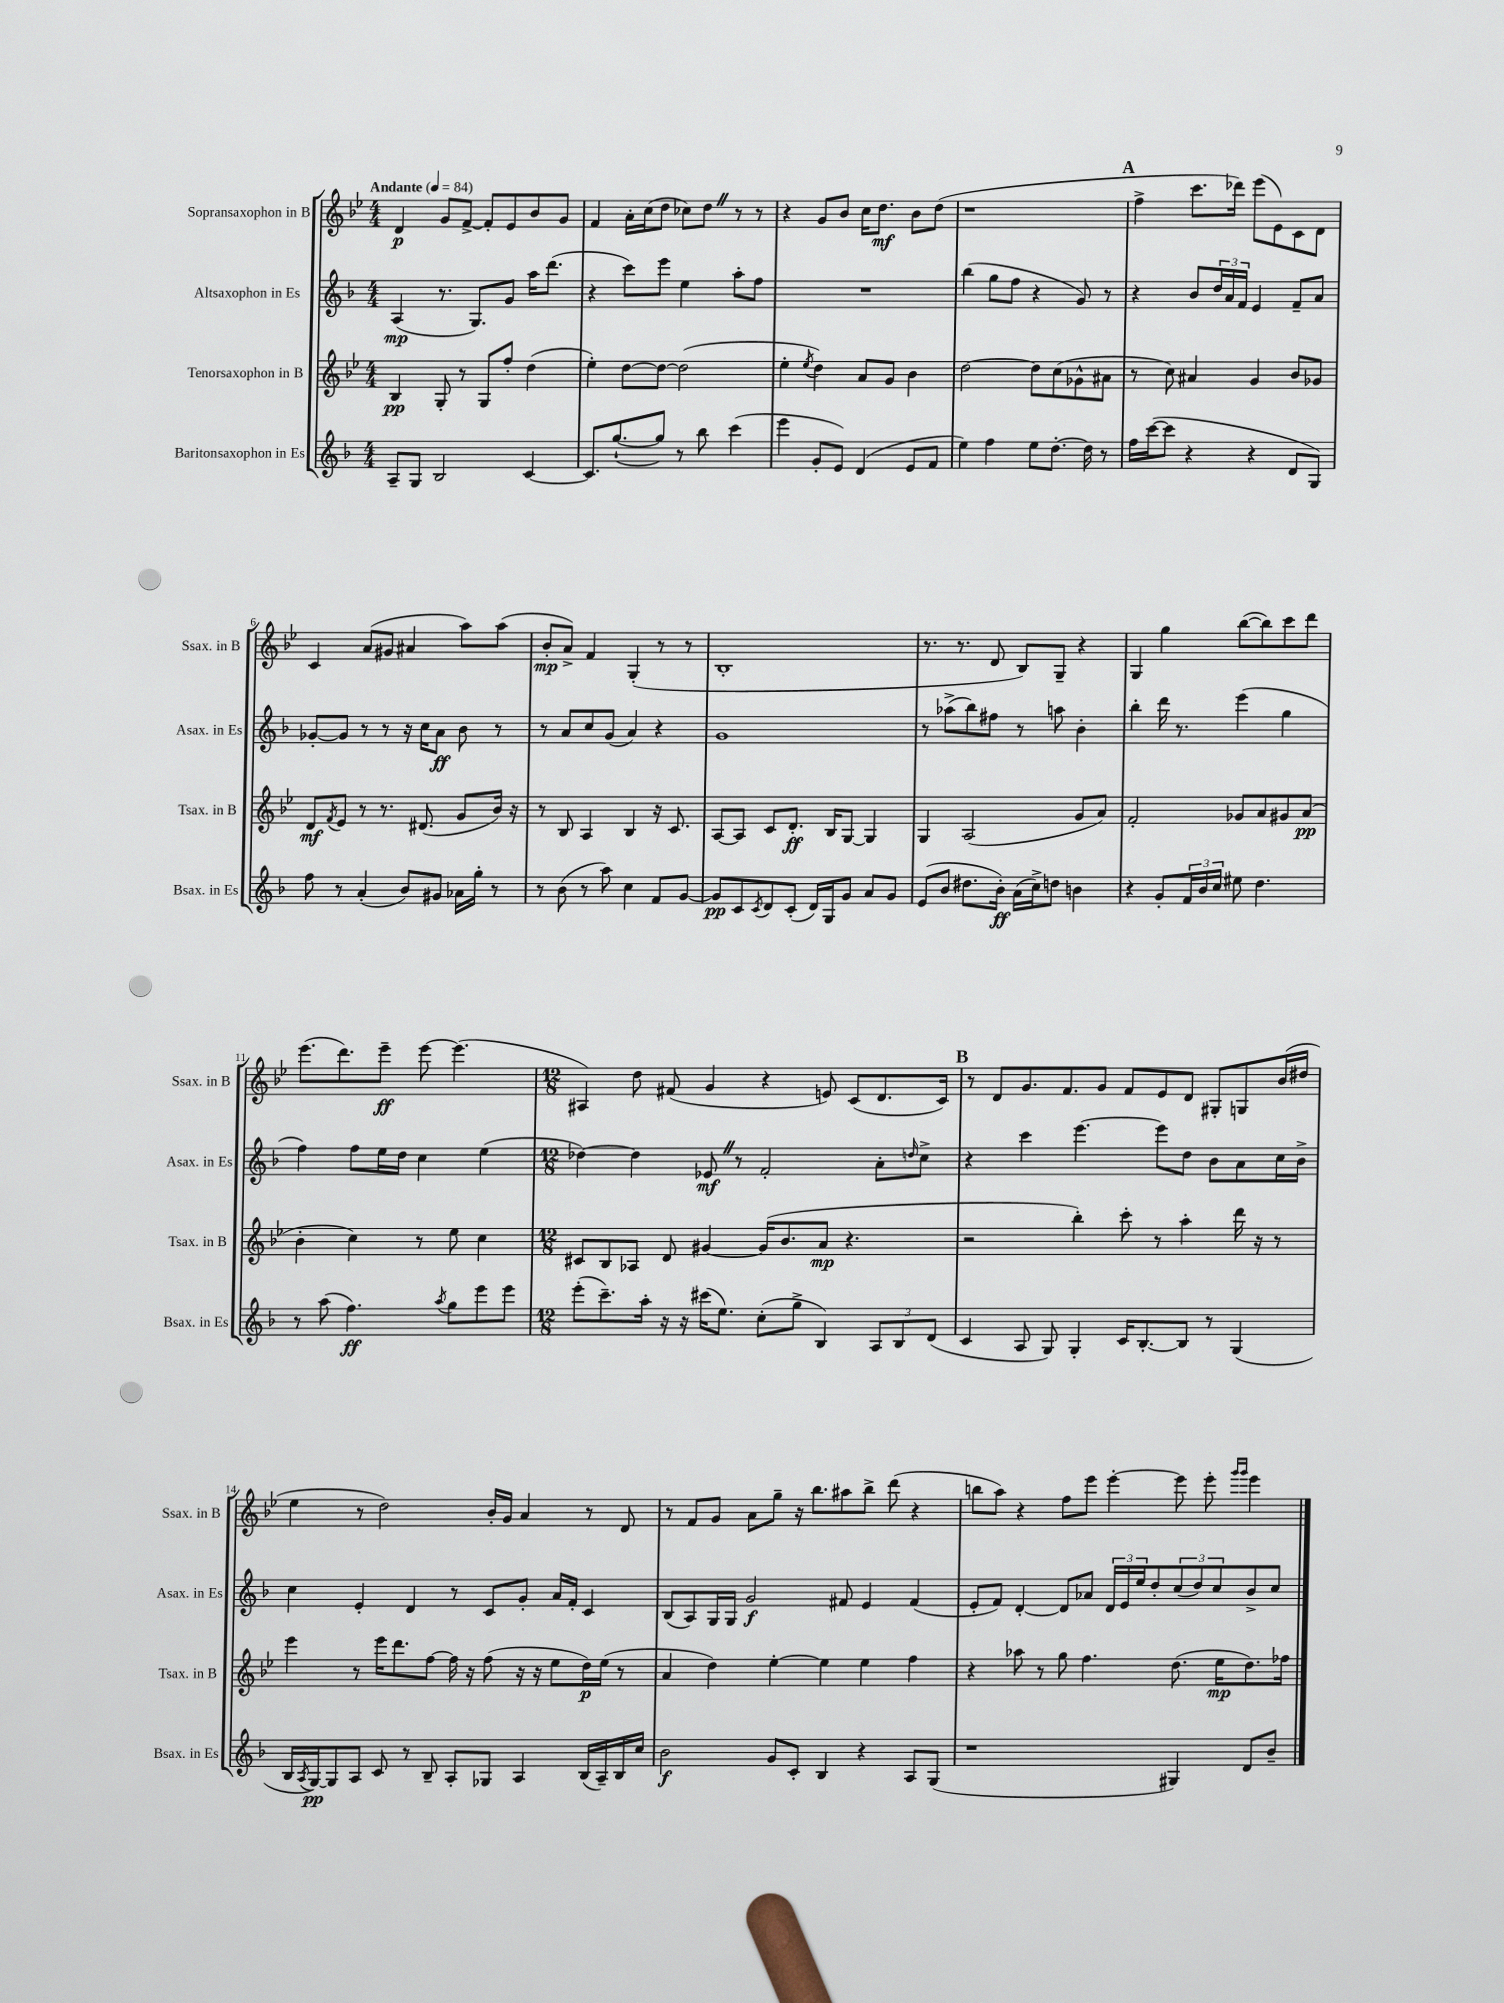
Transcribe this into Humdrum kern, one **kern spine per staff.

**kern	**dynam	**kern	**dynam	**kern	**dynam	**kern	**dynam
*part4	*part4	*part3	*part3	*part2	*part2	*part1	*part1
*staff4	*staff4	*staff3	*staff3	*staff2	*staff2	*staff1	*staff1
*I"Baritonsaxophon in Es	*	*I"Tenorsaxophon in B	*	*I"Altsaxophon in Es	*	*I"Sopransaxophon in B	*
*I'Bsax. in Es	*	*I'Tsax. in B	*	*I'Asax. in Es	*	*I'Ssax. in B	*
*clefG2	*	*clefG2	*	*clefG2	*	*clefG2	*
*k[b-]	*	*k[b-e-]	*	*k[b-]	*	*k[b-e-]	*
*M4/4	*	*M4/4	*	*M4/4	*	*M4/4	*
*MM84	*	*MM84	*	*MM84	*	*MM84	*
=1	=1	=1	=1	=1	=1	=1	=1
!	!	!	!	!	!	!LO:TX:a:B:t=Andante	!
8A~/L	.	4B-/	pp	(4A/	mp	4d/	p
8G/J	.	.	.	.	.	.	.
2B-/	.	8G'/	.	8.r	.	8g/L	.
.	.	8r	.	.	.	[8f^/J	.
.	.	.	.	8.G/L)	.	.	.
.	.	8G/L	.	.	.	8f'/L]	.
.	.	8ff'/J	.	8g/J	.	8e-/	.
[4c/	.	(4dd\	.	16aa\KL	.	8b-/	.
.	.	.	.	(8.ddd\J	.	.	.
.	.	.	.	.	.	8g/J	.
=2	=2	=2	=2	=2	=2	=2	=2
8.c/L]	.	4ee-'\)	.	4r	.	4f/	.
([8.gg`/	.	.	.	.	.	.	.
.	.	[8dd\L	.	8ccc\L)	.	16a'\LL	.
.	.	.	.	.	.	(16cc\J	.
8gg/J])	.	8dd\J_	.	8eee\J	.	8dd\J	.
8r	.	(2dd\]	.	4ee\	.	8cc-X\L)	.
8bb-\	.	.	.	.	.	8ddZ\J	.
(4ccc\	.	.	.	8aa'\L	.	8r	.
.	.	.	.	8ff\J	.	8r	.
=3	=3	=3	=3	=3	=3	=3	=3
4eee\	.	4ee-'\	.	1r	.	4r	.
.	.	8qee-/	.	.	.	.	.
8g'/L	.	4dd\)	.	.	.	8g/L	.
8e/J)	.	.	.	.	.	8b-/J	.
(4d/	.	8a/L	.	.	.	16cc\KL	.
.	.	.	.	.	.	8.dd\J	mf
.	.	8g/J	.	.	.	.	.
8e/L	.	4b-\	.	.	.	8b-\L	.
8f/J	.	.	.	.	.	(8dd\J	.
=4	=4	=4	=4	=4	=4	=4	=4
4ee\)	.	[2dd\	.	(4bb-\	.	1r	.
4ff\	.	.	.	8gg\L	.	.	.
.	.	.	.	8ff\J	.	.	.
8ee\L	.	8dd\L]	.	4r	.	.	.
[8.dd'\J	.	(8cc\	.	.	.	.	.
.	.	8g-X^^\	.	8g/)	.	.	.
16dd\]	.	.	.	.	.	.	.
8r	.	8a#X\J	.	8r	.	.	.
!!LO:REH:place=s1:t=A
=5	=5	=5	=5	=5	=5	=5	=5
16ff\LL	.	8r	.	4r	.	4ff^\	.
([16ccc\J	.	.	.	.	.	.	.
8ccc\J]	.	8cc\)	.	.	.	.	.
4r	.	4a#X/	.	8b-/L	.	8.ccc\L	.
.	.	.	.	24dd/L	.	.	.
.	.	.	.	24a/	.	.	.
.	.	.	.	.	.	16ddd-X\Jk)	.
.	.	.	.	24f/JJ	.	.	.
4r	.	4g/	.	4e/	.	(8eee-\L	.
.	.	.	.	.	.	8e-\)	.
8d/L	.	8b-/L	.	8f~/L	.	8c\	.
8G/J)	.	8g-X/J	.	8a/J	.	8d\J	.
!!LO:LB:g=z
=6	=6	=6	=6	=6	=6	=6	=6
8ff\	.	8d/L	mf	[8g-X'/L	.	4c/	.
.	.	8qf/	.	.	.	.	.
8r	.	8e-/J	.	8g-/J]	.	.	.
(4a'/	.	8r	.	8r	.	(8a/L	.
.	.	8.r	.	8r	.	8g#X/J	.
8b-/L)	.	.	.	16r	.	4a#X/	.
.	.	(8.d#X/	.	16cc\KL	.	.	.
8g#X/J	.	.	.	8a\J	ff	.	.
16a-X\LL	.	8g/L	.	8b-\	.	8aa\L)	.
16gg'\JJ	.	.	.	.	.	.	.
8r	.	16b-/Jk)	.	8r	.	(8aa\J	.
.	.	16r	.	.	.	.	.
=7	=7	=7	=7	=7	=7	=7	=7
8r	.	8r	.	8r	.	8b-'/L	mp
(8b-\	.	8B-/	.	8a/L	.	8a^/J)	.
8r	.	4A/	.	8cc/	.	4f/	.
8aa\)	.	.	.	(8g/J	.	.	.
4cc\	.	4B-/	.	4a/)	.	(4G'/	.
8f/L	.	16r	.	4r	.	8r	.
.	.	8.c/	.	.	.	.	.
[8g/J	.	.	.	.	.	8r	.
=8	=8	=8	=8	=8	=8	=8	=8
8g/L]	pp	[8A/L	.	1g	.	1B-'	.
8c/	.	8A/J]	.	.	.	.	.
8qc/	.	.	.	.	.	.	.
8d/	.	8c/L	.	.	.	.	.
(8c'/J	.	8.d'/J	ff	.	.	.	.
16d/LL)	.	.	.	.	.	.	.
16G/J	.	16B-/KL	.	.	.	.	.
8g/J	.	[8G/J	.	.	.	.	.
8a/L	.	4G/]	.	.	.	.	.
8g/J	.	.	.	.	.	.	.
=9	=9	=9	=9	=9	=9	=9	=9
(8e/L	.	4G/	.	8r	.	8.r	.
8b-/J	.	.	.	(8aa-X^\L	.	.	.
.	.	.	.	.	.	8.r	.
8.dd#X\L	.	(2A/	.	8bb-\)	.	.	.
.	.	.	.	8ff#X\J	.	8d/	.
16b-'\Jk)	ff	.	.	.	.	.	.
(16a\LL	.	.	.	8r	.	8B-/L)	.
16cc^\J)	.	.	.	.	.	.	.
8ddn\J	.	.	.	8aan\	.	8G~/J	.
4bn\	.	8g/L	.	4b-'\	.	4r	.
.	.	8a/J)	.	.	.	.	.
=10	=10	=10	=10	=10	=10	=10	=10
4r	.	2f'/	.	4bb-'\	.	4G/	.
8g'/L	.	.	.	16ddd\	.	4gg\	.
.	.	.	.	8.r	.	.	.
24f/L	.	.	.	.	.	.	.
24b-/	.	.	.	.	.	.	.
24cc/JJ	.	.	.	.	.	.	.
8ee#X\	.	8g-X/L	.	(4eee\	.	([8bb-\L	.
4.dd\	.	8a/	.	.	.	8bb-\])	.
.	.	8g#X/	.	4gg\	.	8ccc\	.
.	.	(8a/J	pp	.	.	8ddd\J	.
!!LO:LB:g=z
=11	=11	=11	=11	=11	=11	=11	=11
8r	.	4b-'\	.	4ff\)	.	(8.eee-\L	.
(8aa\	.	.	.	.	.	.	.
.	.	.	.	.	.	8.ddd\)	.
4.ff\)	ff	4cc\)	.	8ff\L	.	.	.
.	.	.	.	16ee\L	.	8eee-~\J	ff
.	.	.	.	16dd\JJ	.	.	.
.	.	8r	.	4cc\	.	[8eee-\	.
8qaa/	.	.	.	.	.	.	.
8gg\L	.	8ee-\	.	.	.	(4.eee-\]	.
8eee\	.	4cc\	.	(4ee\	.	.	.
8eee\J	.	.	.	.	.	.	.
=12	=12	=12	=12	=12	=12	=12	=12
*M12/8	*	*M12/8	*	*M12/8	*	*M12/8	*
(8eee'\L	.	8c#X/L	.	[4dd-X\)	.	4A#X/)	.
8.ccc~\)	.	8B-/	.	.	.	.	.
.	.	8A-X/J	.	4dd-\]	.	8dd\	.
16aa'\Jk	.	.	.	.	.	.	.
16r	.	8d/	.	.	.	(8f#X/	.
16r	.	.	.	.	.	.	.
(16ccc#X\KL	.	[4g#X/	.	8e-XZ/	mf	4g/	.
8.ee\J)	.	.	.	.	.	.	.
.	.	.	.	8r	.	.	.
(8cc'\L	.	(16g#/KL]	.	2f'/	.	4r	.
.	.	8.b-/	.	.	.	.	.
8gg^\J	.	.	.	.	.	.	.
4B-/)	.	8a/J	mp	.	.	8en/)	.
.	.	4.r	.	.	.	(8c/L	.
12A/L	.	.	.	8a'\L	.	8.d/	.
12B-/	.	.	.	.	.	.	.
.	.	.	.	16qqddn/	.	.	.
.	.	.	.	8cc^\J	.	.	.
(12d/J	.	.	.	.	.	.	.
.	.	.	.	.	.	16c/Jk)	.
!!LO:REH:place=s1:t=B
=13	=13	=13	=13	=13	=13	=13	=13
4c/	.	2r	.	4r	.	8r	.
.	.	.	.	.	.	8d/L	.
8A/	.	.	.	4ccc\	.	8.g/	.
8G/)	.	.	.	.	.	.	.
.	.	.	.	.	.	8.f/	.
4G'/	.	4bb-'\)	.	[4.eee\	.	.	.
.	.	.	.	.	.	8g/J	.
16c/KL	.	8ccc'\	.	.	.	8f/L	.
[8.B-'/	.	.	.	.	.	.	.
.	.	8r	.	8eee\L]	.	8e-/	.
8B-/J]	.	4aa'\	.	8dd\J	.	8d/J	.
8r	.	.	.	8b-\L	.	8G#X'/L	.
(4G/	.	16ddd\	.	8a\	.	8Gn/	.
.	.	16r	.	.	.	.	.
.	.	8r	.	16cc\L	.	(16b-/L	.
.	.	.	.	16b-^\JJ	.	16dd#X/JJ	.
!!LO:LB:g=z
=14	=14	=14	=14	=14	=14	=14	=14
16B-/LL	.	4eee-\	.	4cc\	.	4ee-\	.
8qA/	.	.	.	.	.	.	.
[16G/J)	pp	.	.	.	.	.	.
8G/]	.	.	.	.	.	.	.
8A/J	.	8r	.	4e'/	.	8r	.
8c/	.	16eee-\KL	.	.	.	2dd\)	.
.	.	8.ddd\	.	.	.	.	.
8r	.	.	.	4d/	.	.	.
8B-~/	.	[8ff\J	.	.	.	.	.
8A'/L	.	16ff\]	.	8r	.	.	.
.	.	16r	.	.	.	.	.
8G-X/J	.	(8ff\	.	8c/L	.	16b-'/LL	.
.	.	.	.	.	.	16g/JJ	.
4A/	.	16r	.	8g'/J	.	4a/	.
.	.	16r	.	.	.	.	.
.	.	8ee-\L	.	16a/LL	.	.	.
.	.	.	.	16f'/JJ	.	.	.
(16B-/LL	.	16dd\L)	p	4c/	.	8r	.
16A~/)	.	(16ee-\JJ	.	.	.	.	.
16B-/	.	8r	.	.	.	8d/	.
16cc/JJ	.	.	.	.	.	.	.
=15	=15	=15	=15	=15	=15	=15	=15
2b-\	f	4a/	.	(8B-/L	.	8r	.
.	.	.	.	8A/)	.	8f/L	.
.	.	4dd\)	.	16G/L	.	8g/J	.
.	.	.	.	16G/JJ	.	.	.
.	.	.	.	2g/	f	8a\L	.
8g/L	.	[4ee-'\	.	.	.	8gg~\J	.
8c'/J	.	.	.	.	.	16r	.
.	.	.	.	.	.	8.bb-\L	.
4B-/	.	4ee-\]	.	.	.	.	.
.	.	.	.	8f#X/	.	8aa#X\	.
4r	.	4ee-\	.	4e/	.	8bb-^\J	.
.	.	.	.	.	.	(8ddd\	.
8A/L	.	4ff\	.	(4f#/	.	4r	.
(8G/J	.	.	.	.	.	.	.
=16	=16	=16	=16	=16	=16	=16	=16
1r	.	4r	.	8e'/L	.	8bbn\L	.
.	.	.	.	8f/J)	.	8aa\J)	.
.	.	8aa-X\	.	[4d'/	.	4r	.
.	.	8r	.	.	.	.	.
.	.	8gg\	.	8d/L]	.	8ff\L	.
.	.	4.ff\	.	8a-X/J	.	8eee-\J	.
.	.	.	.	24d/LL	.	[4eee-'\	.
.	.	.	.	24e/	.	.	.
.	.	.	.	24ee/J	.	.	.
.	.	.	.	8dd'/	.	.	.
4G#X/)	.	(8.dd\	.	(12cc/	.	8eee-\]	.
.	.	.	.	12dd/)	.	.	.
.	.	.	.	.	.	8eee-'\	.
.	.	.	.	12cc/	.	.	.
.	.	16ee-\KL	mp	.	.	.	.
.	.	.	.	.	.	16qqggg/LL	.
.	.	.	.	.	.	16qqggg/JJ	.
8d/L	.	8.dd\)	.	8b-^/	.	4eee-\	.
8b-~/J	.	.	.	8cc/J	.	.	.
.	.	16ff-X\Jk	.	.	.	.	.
==	==	==	==	==	==	==	==
*-	*-	*-	*-	*-	*-	*-	*-
